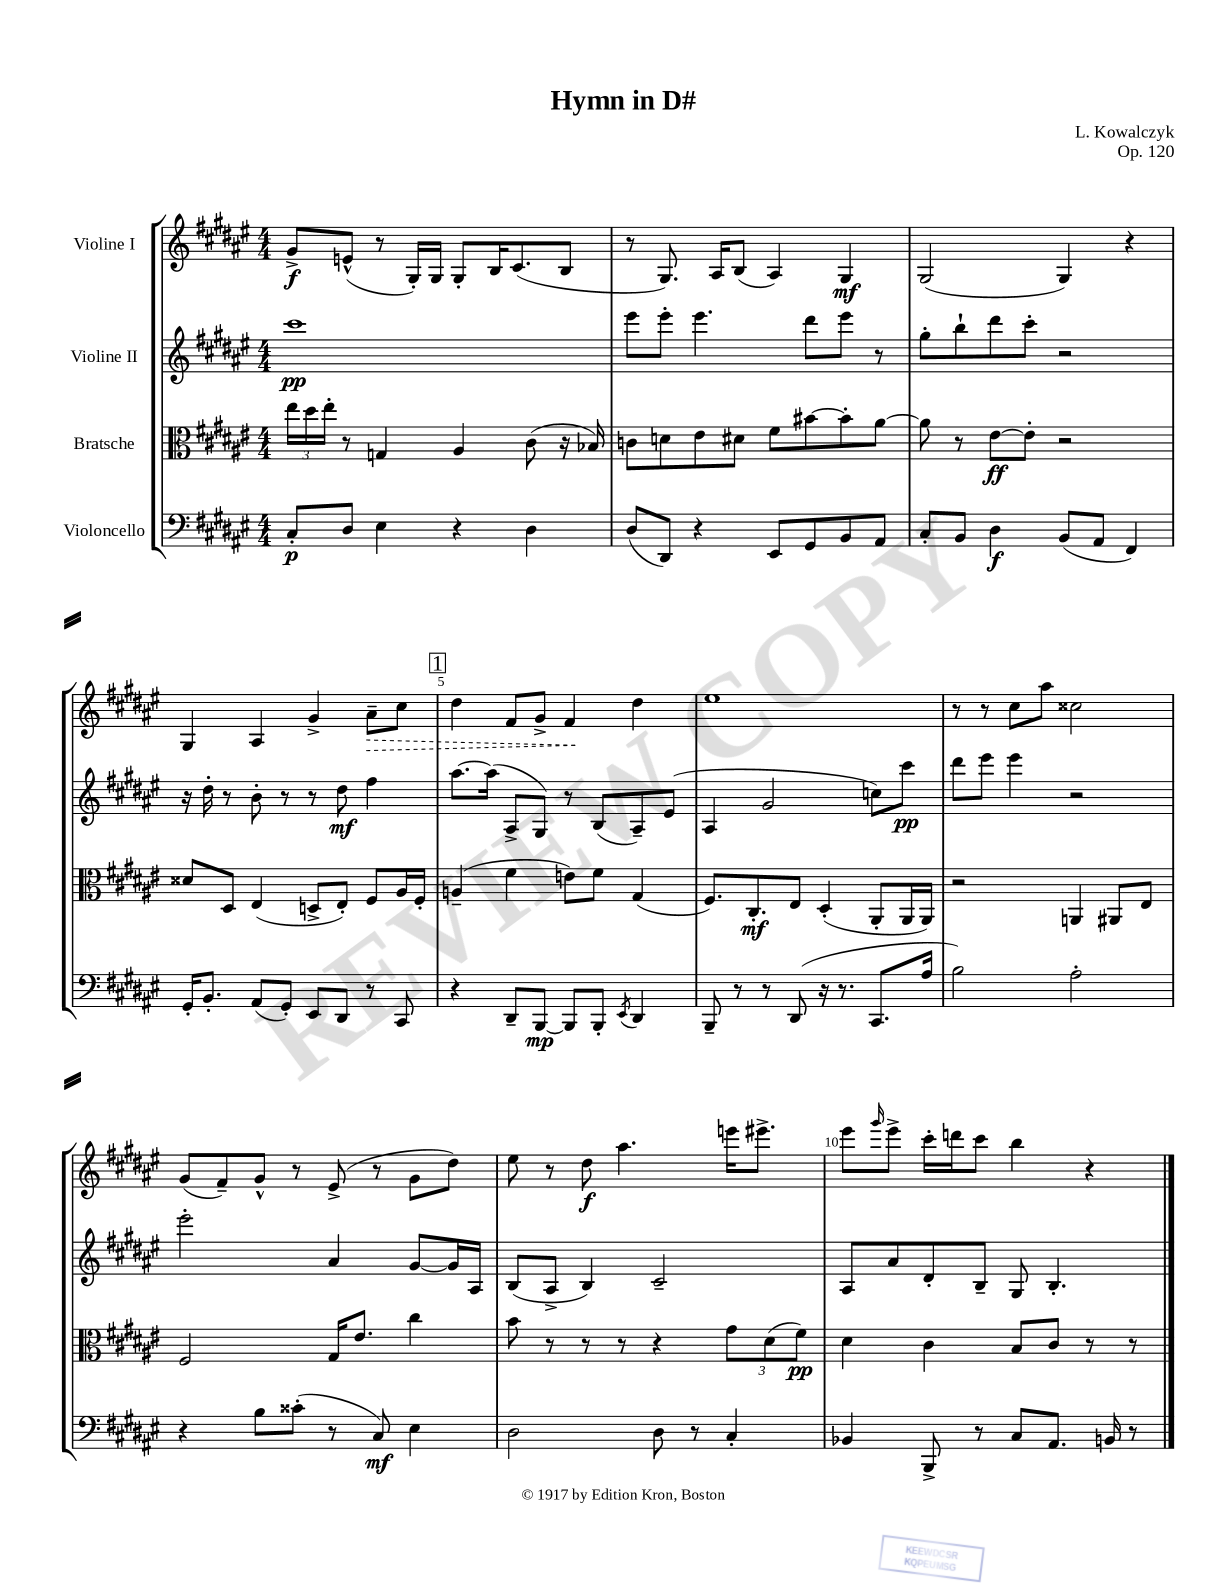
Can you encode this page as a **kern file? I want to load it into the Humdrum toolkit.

**kern	**dynam	**kern	**dynam	**kern	**dynam	**kern	**dynam
*part4	*part4	*part3	*part3	*part2	*part2	*part1	*part1
*staff4	*staff4	*staff3	*staff3	*staff2	*staff2	*staff1	*staff1
*I"Violoncello	*	*I"Bratsche	*	*I"Violine II	*	*I"Violine I	*
*clefF4	*	*clefC3	*	*clefG2	*	*clefG2	*
*k[f#c#g#d#a#e#]	*	*k[f#c#g#d#a#e#]	*	*k[f#c#g#d#a#e#]	*	*k[f#c#g#d#a#e#]	*
*M4/4	*	*M4/4	*	*M4/4	*	*M4/4	*
=1	=1	=1	=1	=1	=1	=1	=1
8C#'/L	p	24ee#\LL	.	1ccc#	pp	8g#^/L	f
.	.	24dd#\	.	.	.	.	.
.	.	24ee#'\JJ	.	.	.	.	.
8D#/J	.	8r	.	.	.	(8en^^/J	.
4E#\	.	4Gn/	.	.	.	8r	.
.	.	.	.	.	.	16G#'/LL)	.
.	.	.	.	.	.	16G#/JJ	.
4r	.	4A#/	.	.	.	8G#'/L	.
.	.	.	.	.	.	16B/K	.
.	.	.	.	.	.	(8.c#/	.
4D#\	.	(8c#\	.	.	.	.	.
.	.	16r	.	.	.	8B/J	.
.	.	16B-X/)	.	.	.	.	.
=2	=2	=2	=2	=2	=2	=2	=2
(8D#/L	.	8cn\L	.	8eee#\L	.	8r	.
8DD#/J)	.	8dn\	.	8eee#'\J	.	8.G#/)	.
4r	.	8e#\	.	4.eee#\	.	.	.
.	.	.	.	.	.	16A#/KL	.
.	.	8d#X\J	.	.	.	(8B/J	.
8EE#/L	.	8f#\L	.	.	.	4A#/)	.
8GG#/	.	[8b#X\	.	8ddd#\L	.	.	.
8BB/	.	8b#'\]	.	8eee#\J	.	4G#/	mf
8AA#/J	.	[8a#\J	.	8r	.	.	.
=3	=3	=3	=3	=3	=3	=3	=3
8C#'/L	.	8a#\]	.	8gg#'\L	.	(2G#/	.
8BB/J	.	8r	.	8bb`\	.	.	.
4D#\	f	[8e#\L	ff	8ddd#\	.	.	.
.	.	8e#'\J]	.	8ccc#'\J	.	.	.
(8BB/L	.	2r	.	2r	.	4G#/)	.
8AA#/J	.	.	.	.	.	.	.
4FF#/)	.	.	.	.	.	4r	.
!!LO:LB:g=z
=4	=4	=4	=4	=4	=4	=4	=4
16GG#'/KL	.	8d##X/L	.	16r	.	4G#/	.
8.BB'/J	.	.	.	16dd#'\	.	.	.
.	.	8D#/J	.	8r	.	.	.
(8AA#/L	.	(4E#/	.	8b'\	.	4A#/	.
8GG#'/J)	.	.	.	8r	.	.	.
8EE#/L	.	8Dn^/L	.	8r	.	4g#^/	.
8DD#/J	.	8E#'/J)	.	8dd#\	mf	.	.
!	!	!	!	!	!	!	!LO:HP:b
8r	.	8F#/L	.	4ff#\	.	8a#~\L	>
8CC#/	.	16A#/L	.	.	.	8cc#\J	.
.	.	16F#'/JJ	.	.	.	.	.
!!LO:REH:place=s1:t=1
=5	=5	=5	=5	=5	=5	=5	=5
4r	.	(4An~/	.	[8.aa#\L	.	4dd#\	.
.	.	.	.	(16aa#\Jk]	.	.	.
8DD#~/L	.	4f#\	.	8A#^/L	.	8f#/L	.
[8BBB/J	mp	.	.	8G#/J)	.	8g#^/J	.
8BBB/L]	.	8en\L)	.	8r	.	4f#/	.
8BBB'/J	.	8f#\J	.	(8B/L	.	.	.
8qEE#/	.	.	.	.	.	.	.
4DD#/	.	(4G#/	.	8A#~/)	.	4dd#\	]
.	.	.	.	(8e#/J	.	.	.
=6	=6	=6	=6	=6	=6	=6	=6
8BBB~/	.	8.F#/L)	.	4A#/	.	1ee#	.
8r	.	.	.	.	.	.	.
.	.	8.C#'/	mf	.	.	.	.
8r	.	.	.	2g#/	.	.	.
(8DD#/	.	8E#/J	.	.	.	.	.
16r	.	(4D#'/	.	.	.	.	.
8.r	.	.	.	.	.	.	.
8.CC#/L	.	8AA#'/L	.	8ccn\L)	.	.	.
.	.	16AA#/L	.	8ccc#\J	pp	.	.
16A#/Jk	.	16AA#/JJ)	.	.	.	.	.
=7	=7	=7	=7	=7	=7	=7	=7
2B\)	.	2r	.	8ddd#\L	.	8r	.
.	.	.	.	8eee#\J	.	8r	.
.	.	.	.	4eee#\	.	8cc#\L	.
.	.	.	.	.	.	8aa#\J	.
2A#'\	.	4AAn/	.	2r	.	2cc##X\	.
.	.	8AA#X/L	.	.	.	.	.
.	.	8E#/J	.	.	.	.	.
!!LO:LB:g=z
=8	=8	=8	=8	=8	=8	=8	=8
4r	.	2F#/	.	2eee#'\	.	(8g#/L	.
.	.	.	.	.	.	8f#~/)	.
8B\L	.	.	.	.	.	8g#^^/J	.
(8c##X'\J	.	.	.	.	.	8r	.
8r	.	16G#/KL	.	4a#/	.	(8e#^/	.
.	.	8.e#/J	.	.	.	.	.
8C#/)	mf	.	.	.	.	8r	.
4E#\	.	4cc#\	.	[8g#/L	.	8g#\L	.
.	.	.	.	16g#/L]	.	8dd#\J)	.
.	.	.	.	16A#/JJ	.	.	.
=9	=9	=9	=9	=9	=9	=9	=9
2D#\	.	8b\	.	(8B/L	.	8ee#\	.
.	.	8r	.	8A#^/J	.	8r	.
.	.	8r	.	4B/)	.	8dd#\	f
.	.	8r	.	.	.	4.aa#\	.
8D#\	.	4r	.	2c#~/	.	.	.
8r	.	.	.	.	.	.	.
4C#'/	.	12g#\L	.	.	.	16eeen\KL	.
.	.	.	.	.	.	8.eee#X^\J	.
.	.	(12d#\	.	.	.	.	.
.	.	12f#\J)	pp	.	.	.	.
=10	=10	=10	=10	=10	=10	=10	=10
4BB-X/	.	4d#\	.	8A#/L	.	8eee#\L	.
.	.	.	.	.	.	16qqggg#/	.
.	.	.	.	8a#/	.	8eee#^\J	.
8BBB^/	.	4c#\	.	8d#'/	.	16ccc#'\LL	.
.	.	.	.	.	.	16dddn\J	.
8r	.	.	.	8B~/J	.	8ccc#\J	.
8C#/L	.	8B/L	.	8G#/	.	4bb\	.
8.AA#/J	.	8c#/J	.	4.B'/	.	.	.
.	.	8r	.	.	.	4r	.
16BBn/	.	.	.	.	.	.	.
8r	.	8r	.	.	.	.	.
==	==	==	==	==	==	==	==
*-	*-	*-	*-	*-	*-	*-	*-
